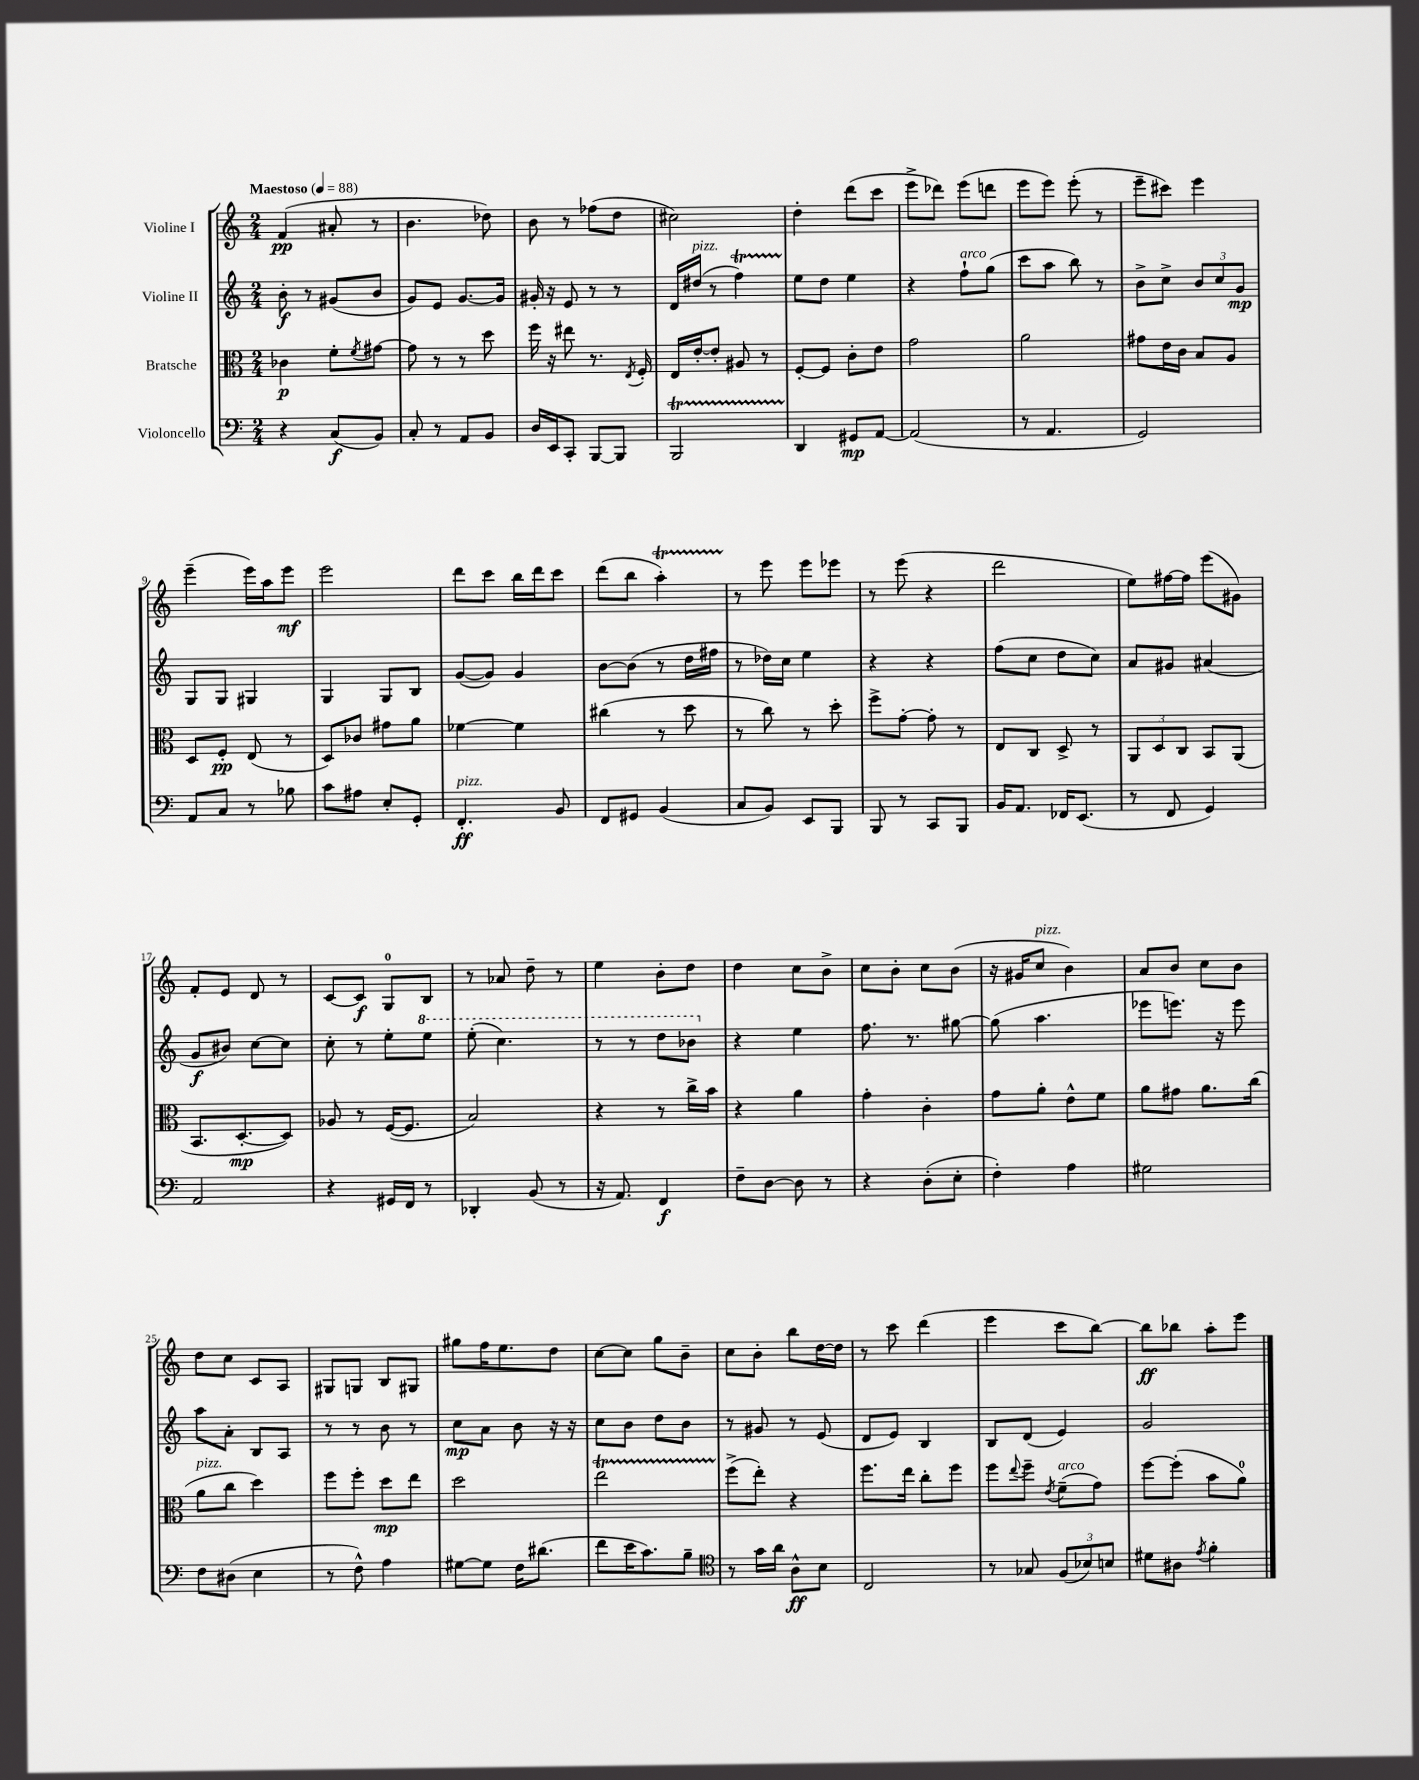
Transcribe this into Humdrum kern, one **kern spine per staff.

**kern	**dynam	**kern	**dynam	**kern	**dynam	**kern	**dynam
*part4	*part4	*part3	*part3	*part2	*part2	*part1	*part1
*staff4	*staff4	*staff3	*staff3	*staff2	*staff2	*staff1	*staff1
*I"Violoncello	*	*I"Bratsche	*	*I"Violine II	*	*I"Violine I	*
*clefF4	*	*clefC3	*	*clefG2	*	*clefG2	*
*k[]	*	*k[]	*	*k[]	*	*k[]	*
*M2/4	*	*M2/4	*	*M2/4	*	*M2/4	*
*MM88	*	*MM88	*	*MM88	*	*MM88	*
=1	=1	=1	=1	=1	=1	=1	=1
!	!	!	!	!	!	!LO:TX:a:B:t=Maestoso	!
4r	.	4c-X\	p	8b'\	f	(4f/	pp
.	.	.	.	8r	.	.	.
(8C/L	f	8f'\L	.	(8g#X/L	.	8a#X'/	.
.	.	8qf/	.	.	.	.	.
8BB/J)	.	[8g#X\J	.	8b/J	.	8r	.
=2	=2	=2	=2	=2	=2	=2	=2
8C'/	.	8g#\]	.	8g/L)	.	4.b\	.
8r	.	8r	.	8e/J	.	.	.
8AA/L	.	8r	.	[8.g/L	.	.	.
8BB/J	.	8dd\	.	.	.	8dd-X\)	.
.	.	.	.	16g/Jk]	.	.	.
=3	=3	=3	=3	=3	=3	=3	=3
16D/LL	.	16ff\	.	16g#X'/	.	8b\	.
16EE/J	.	16r	.	16r	.	.	.
8CC'/J	.	8ee#X\	.	8e/	.	8r	.
[8BBB/L	.	8.r	.	8r	.	(8ff-X\L	.
8BBB/J]	.	.	.	8r	.	8dd\J	.
.	.	8qE/	.	.	.	.	.
.	.	16F'/	.	.	.	.	.
=4	=4	=4	=4	=4	=4	=4	=4
2BBBt/	.	16E/LL	.	16d/LL	.	2cc#X\)	.
!	!	!	!	!LO:TX:a:i:t=pizz.	!	!	!
.	.	[16e'/J	.	(16dd#X/JJ	.	.	.
.	.	8e'/J]	.	8r	.	.	.
.	.	8A#X/	.	4ffT\)	.	.	.
.	.	8r	.	.	.	.	.
=5	=5	=5	=5	=5	=5	=5	=5
4DD/	.	[8F'/L	.	8ee\L	.	4dd'\	.
.	.	8F/J]	.	8dd\J	.	.	.
8GG#X/L	mp	8c'\L	.	4ee\	.	(8ddd\L	.
[8AA/J	.	8e\J	.	.	.	8ccc\J	.
=6	=6	=6	=6	=6	=6	=6	=6
(2AA/]	.	2g\	.	4r	.	8eee^\L	.
.	.	.	.	.	.	8ddd-X\J)	.
!	!	!	!	!LO:TX:a:i:t=arco	!	!	!
.	.	.	.	8ff`\L	.	(8eee\L	.
.	.	.	.	(8gg\J	.	8dddn\J	.
=7	=7	=7	=7	=7	=7	=7	=7
8r	.	2a\	.	8ccc\L	.	8eee\L	.
4.AA/	.	.	.	8aa\J	.	8eee\J)	.
.	.	.	.	8bb\)	.	(8eee'\	.
.	.	.	.	8r	.	8r	.
=8	=8	=8	=8	=8	=8	=8	=8
2GG/)	.	8g#X\L	.	8b^\L	.	8eee~\L	.
.	.	16e\L	.	8cc^\J	.	8ccc#X\J)	.
.	.	16c\JJ	.	.	.	.	.
.	.	8B/L	.	12b/L	.	4eee\	.
.	.	.	.	12cc/	.	.	.
.	.	8A/J	.	.	.	.	.
.	.	.	.	12g/J	mp	.	.
!!LO:LB:g=z
=9	=9	=9	=9	=9	=9	=9	=9
8AA/L	.	8D/L	.	8G/L	.	(4eee~\	.
8C/J	.	8F'/J	pp	8G/J	.	.	.
8r	.	(8E/	.	4G#X/	.	16eee\LL)	.
.	.	.	.	.	.	16aa\J	.
8B-X\	.	8r	.	.	.	8eee\J	mf
=10	=10	=10	=10	=10	=10	=10	=10
8c\L	.	8D/L)	.	4G/	.	2eee\	.
8A#X\J	.	8c-X/J	.	.	.	.	.
8E'/L	.	8g#X\L	.	8G/L	.	.	.
8GG'/J	.	8a\J	.	8B/J	.	.	.
=11	=11	=11	=11	=11	=11	=11	=11
!LO:TX:a:i:t=pizz.	!	!	!	!	!	!	!
4.FF'/	ff	[4f-X\	.	([8g/L	.	8ddd\L	.
.	.	.	.	8g/J])	.	8ccc\J	.
.	.	4f-\]	.	4g/	.	16bb\LL	.
.	.	.	.	.	.	16ddd\J	.
8BB/	.	.	.	.	.	8ccc\J	.
=12	=12	=12	=12	=12	=12	=12	=12
8FF/L	.	(4cc#X\	.	[8b\L	.	(8ddd\L	.
8GG#X/J	.	.	.	(8b\J]	.	8bb\J	.
(4BB/	.	8r	.	8r	.	4aaT'\)	.
.	.	8dd\	.	16dd\LL	.	.	.
.	.	.	.	16ff#X\JJ	.	.	.
=13	=13	=13	=13	=13	=13	=13	=13
8C/L	.	8r	.	8r	.	8r	.
8BB/J)	.	8cc\)	.	16dd-X\LL)	.	8eee\	.
.	.	.	.	16cc\JJ	.	.	.
8EE/L	.	8r	.	4ee\	.	8eee\L	.
8BBB/J	.	8dd'\	.	.	.	8eee-X\J	.
=14	=14	=14	=14	=14	=14	=14	=14
8BBB/	.	8ff^\L	.	4r	.	8r	.
8r	.	[8g'\J	.	.	.	(8eee\	.
8CC/L	.	8g'\]	.	4r	.	4r	.
8BBB/J	.	8r	.	.	.	.	.
=15	=15	=15	=15	=15	=15	=15	=15
16BB/KL	.	8E/L	.	(8ff\L	.	2ddd\	.
8.AA/J	.	.	.	.	.	.	.
.	.	8C/J	.	8cc\J	.	.	.
16FF-X/KL	.	8D^/	.	8dd\L	.	.	.
(8.EE/J	.	.	.	.	.	.	.
.	.	8r	.	8cc\J)	.	.	.
=16	=16	=16	=16	=16	=16	=16	=16
8r	.	12AA/L	.	8a/L	.	8ee\L)	.
.	.	12D/	.	.	.	.	.
8FF/	.	.	.	8g#X/J	.	[16ff#X\L	.
.	.	12C/J	.	.	.	.	.
.	.	.	.	.	.	16ff#\JJ]	.
4GG/)	.	8BB/L	.	(4a#X/	.	(8eee\L	.
.	.	(8AA/J	.	.	.	8g#X\J)	.
!!LO:LB:g=z
=17	=17	=17	=17	=17	=17	=17	=17
2AA/	.	8.BB/L	.	8g/L	f	8f'/L	.
.	.	.	.	8b#X/J)	.	8e/J	.
.	.	[8.D'/	mp	.	.	.	.
.	.	.	.	[8cc\L	.	8d/	.
.	.	8D/J])	.	8cc\J]	.	8r	.
=18	=18	=18	=18	=18	=18	=18	=18
4r	.	8A-X/	.	8cc'\	.	[8c/L	.
.	.	8r	.	8r	.	8c/J]	f
16GG#X/LL	.	([16F/KL	.	8ee'\L	.	8G/L	.
16FF/JJ	.	8.F/J]	.	.	.	.	.
*	*	*	*	*8va	*	*	*
8r	.	.	.	8eee\J	.	8B/J	.
=19	=19	=19	=19	=19	=19	=19	=19
4DD-X'/	.	2B/)	.	(8eee'\	.	8r	.
.	.	.	.	4.ccc\)	.	8a-X/	.
(8BB/	.	.	.	.	.	8dd~\	.
8r	.	.	.	.	.	8r	.
=20	=20	=20	=20	=20	=20	=20	=20
16r	.	4r	.	8r	.	4ee\	.
8.AA/)	.	.	.	.	.	.	.
.	.	.	.	8r	.	.	.
4FF/	f	8r	.	8ddd\L	.	8b'\L	.
.	.	16cc^\LL	.	8bb-X\J	.	8dd\J	.
.	.	16b\JJ	.	.	.	.	.
=21	=21	=21	=21	=21	=21	=21	=21
*	*	*	*	*X8va	*	*	*
8F~\L	.	4r	.	4r	.	4dd\	.
[8D\J	.	.	.	.	.	.	.
8D\]	.	4a\	.	4ee\	.	8cc\L	.
8r	.	.	.	.	.	8b^\J	.
=22	=22	=22	=22	=22	=22	=22	=22
4r	.	4g'\	.	8.ff\	.	8cc\L	.
.	.	.	.	.	.	8b'\J	.
.	.	.	.	8.r	.	.	.
(8D'\L	.	4c'\	.	.	.	8cc\L	.
8E'\J	.	.	.	[8gg#X\	.	(8b\J	.
=23	=23	=23	=23	=23	=23	=23	=23
4F'\)	.	8g\L	.	(8gg#\]	.	16r	.
.	.	.	.	.	.	16g#X/KL	.
!	!	!	!	!	!	!LO:TX:a:i:t=pizz.	!
.	.	8a'\J	.	4.aa\	.	8cc/J	.
4A\	.	8e^^\L	.	.	.	4b\)	.
.	.	8f\J	.	.	.	.	.
=24	=24	=24	=24	=24	=24	=24	=24
2G#X\	.	8a\L	.	8eee-X\L	.	8a/L	.
.	.	8g#X\J	.	8.eeen\J)	.	8b/J	.
.	.	8.a\L	.	.	.	8cc\L	.
.	.	.	.	16r	.	.	.
.	.	.	.	8eee\	.	8b\J	.
.	.	(16cc\Jk	.	.	.	.	.
!!LO:LB:g=z
=25	=25	=25	=25	=25	=25	=25	=25
!	!	!LO:TX:a:i:t=pizz.	!	!	!	!	!
8F\L	.	8a\L	.	8aa\L	.	8dd\L	.
(8D#X\J	.	8cc\J	.	8a'\J	.	8cc\J	.
4E\	.	4dd\)	.	8B/L	.	8c/L	.
.	.	.	.	8A/J	.	8A/J	.
=26	=26	=26	=26	=26	=26	=26	=26
8r	.	8ff\L	.	8r	.	8G#X/L	.
8F^^\)	.	8ff'\J	.	8r	.	8Gn/J	.
4A\	.	8dd\L	mp	8b\	.	8B/L	.
.	.	8ee\J	.	8r	.	8G#X/J	.
=27	=27	=27	=27	=27	=27	=27	=27
[8G#X\L	.	2dd\	.	8cc\L	mp	8gg#X\L	.
8G#\J]	.	.	.	8a\J	.	16ff\K	.
.	.	.	.	.	.	8.ee\	.
16F\KL	.	.	.	8b\	.	.	.
(8.d#X\J	.	.	.	.	.	.	.
.	.	.	.	16r	.	8dd\J	.
.	.	.	.	16r	.	.	.
=28	=28	=28	=28	=28	=28	=28	=28
8f\L	.	2eet\	.	8cc\L	.	[8cc\L	.
16e\K	.	.	.	8b\J	.	8cc\J]	.
8.c\)	.	.	.	.	.	.	.
.	.	.	.	8dd\L	.	8gg\L	.
8B~\J	.	.	.	8b\J	.	8b~\J	.
=29	=29	=29	=29	=29	=29	=29	=29
*clefC4	*	*	*	*	*	*	*
8r	.	(8ff^\L	.	8r	.	8cc\L	.
16g\LL	.	8ee'\J)	.	8g#X/	.	8b'\J	.
16a\JJ	.	.	.	.	.	.	.
8A^^\L	ff	4r	.	8r	.	8bb\L	.
8B\J	.	.	.	(8e/	.	[16dd\L	.
.	.	.	.	.	.	16dd\JJ]	.
=30	=30	=30	=30	=30	=30	=30	=30
2C/	.	8.ff\L	.	8d/L	.	8r	.
.	.	.	.	8e/J)	.	8ccc\	.
.	.	16ee\Jk	.	.	.	.	.
.	.	8cc'\L	.	4B/	.	(4ddd\	.
.	.	8ff\J	.	.	.	.	.
=31	=31	=31	=31	=31	=31	=31	=31
8r	.	8ff\L	.	8B/L	.	4eee\	.
.	.	8qqee/	.	.	.	.	.
8G-X/	.	8ff~\J	.	(8d/J	.	.	.
.	.	8qe/	.	.	.	.	.
!	!	!LO:TX:a:i:t=arco	!	!	!	!	!
(12F/L	.	(8f~\L	.	4e/)	.	8ccc\L	.
12B-X/)	.	.	.	.	.	.	.
.	.	8g\J)	.	.	.	[8bb\J)	.
12Bn/J	.	.	.	.	.	.	.
=32	=32	=32	=32	=32	=32	=32	=32
8d#X\L	.	[8ff\L	.	2g/	.	8bb\L]	ff
8A#X\J	.	(8ff'\J]	.	.	.	8bb-X\J	.
8qe/	.	.	.	.	.	.	.
4f'\	.	8b\L	.	.	.	8aa'\L	.
.	.	8a\J)	.	.	.	8eee\J	.
==	==	==	==	==	==	==	==
*-	*-	*-	*-	*-	*-	*-	*-
